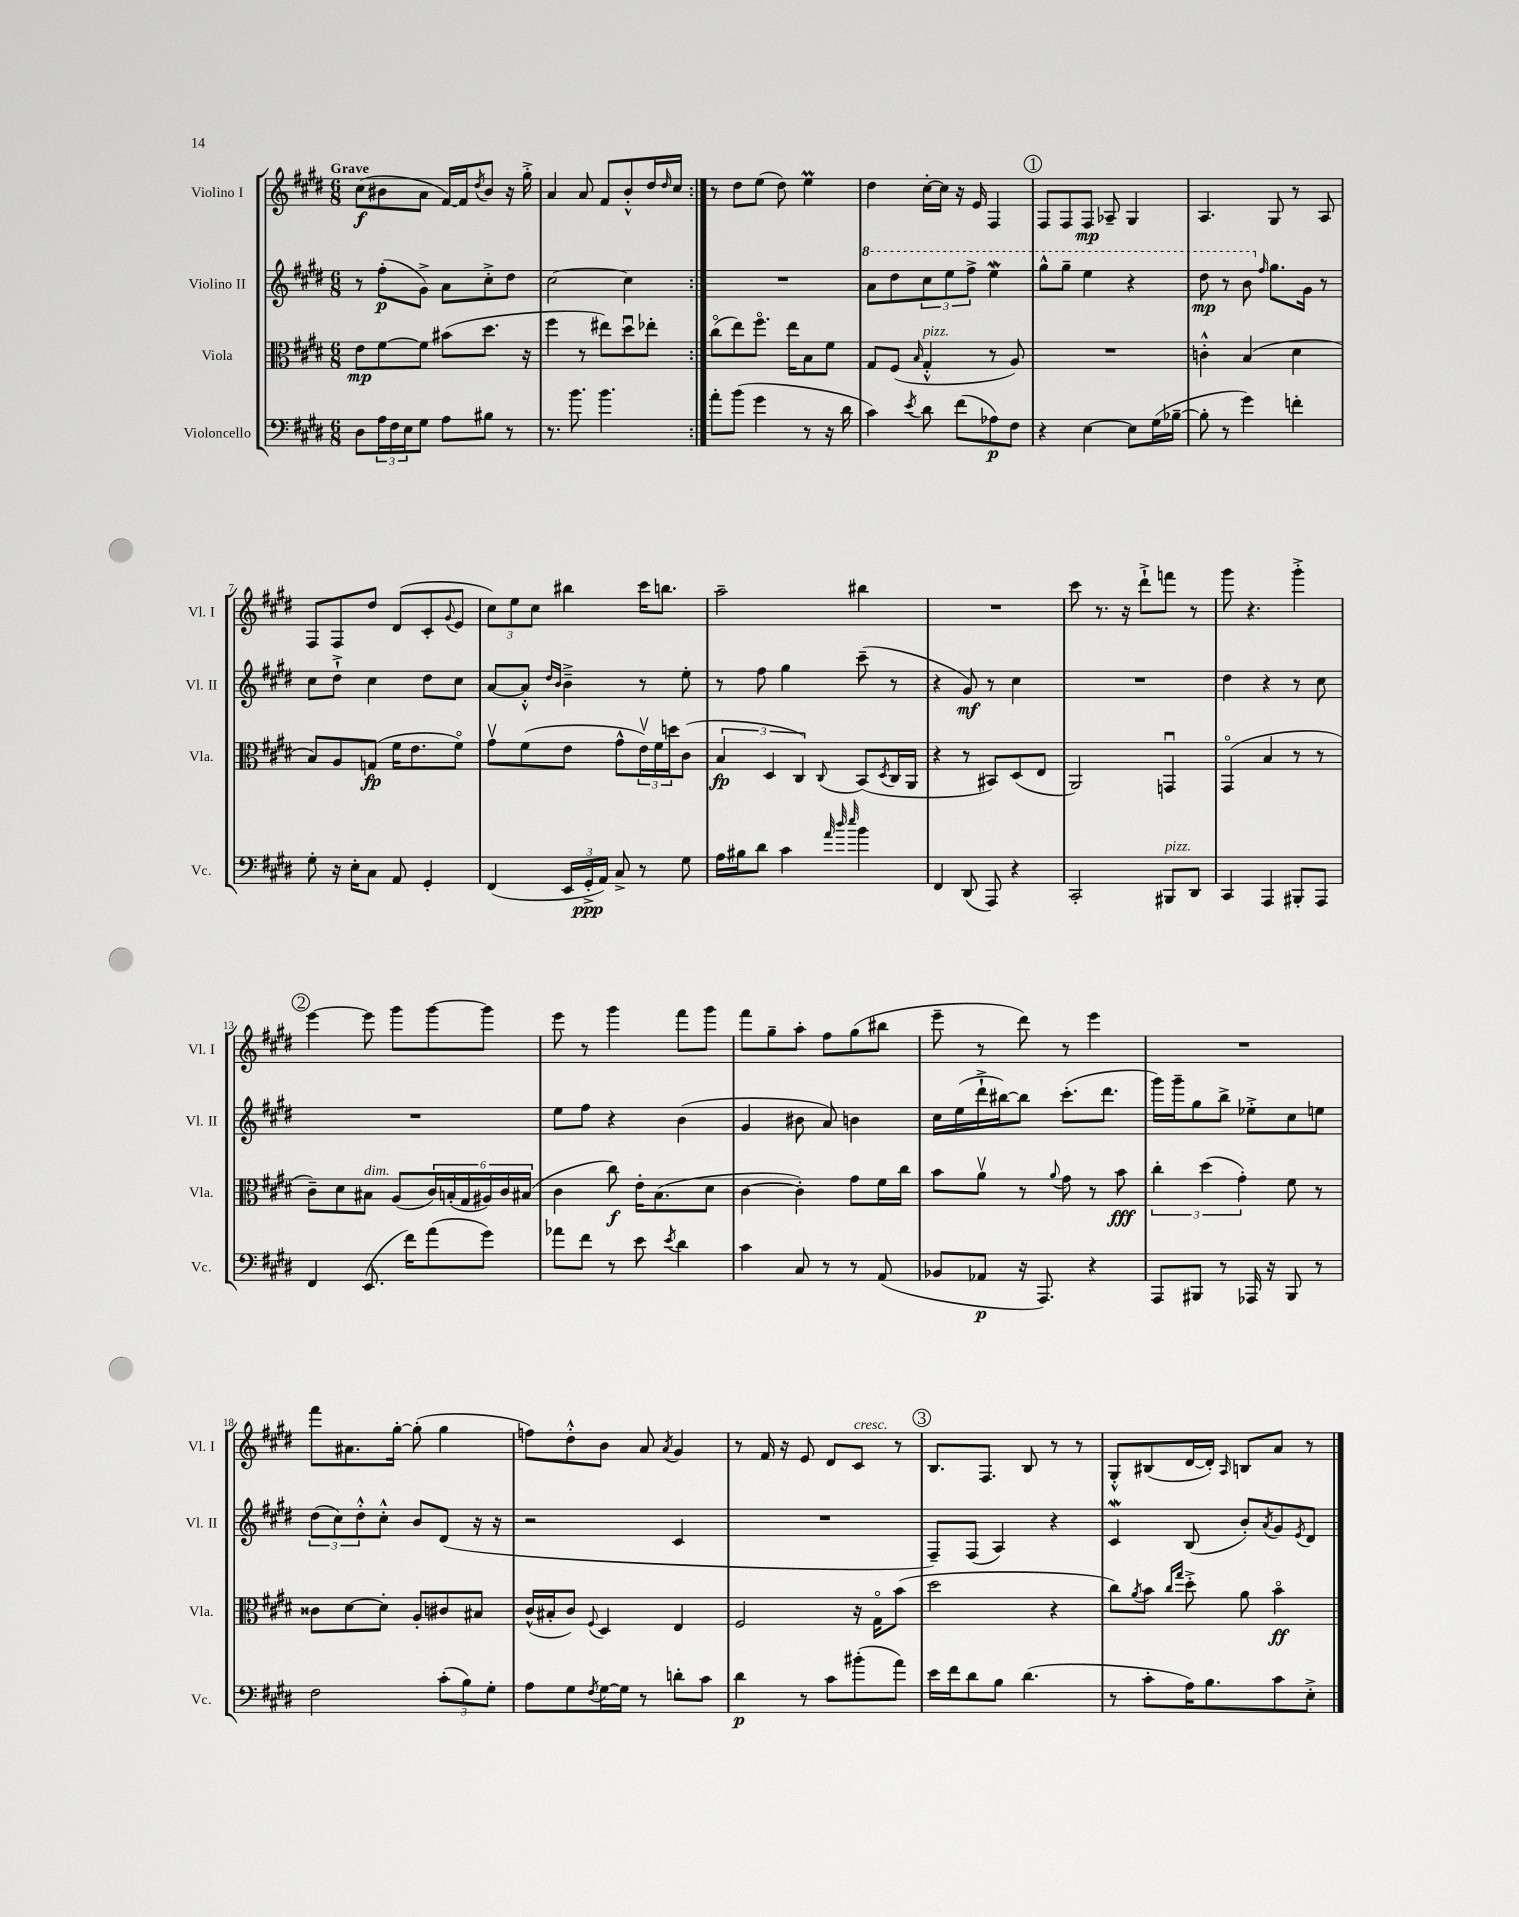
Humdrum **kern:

**kern	**kern	**kern	**kern
*staff4	*staff3	*staff2	*staff1
*clefF4	*clefC3	*clefG2	*clefG2
*k[f#c#g#d#]	*k[f#c#g#d#]	*k[f#c#g#d#]	*k[f#c#g#d#]
*M6/8	*M6/8	*M6/8	*M6/8
8D#\L	8e\L	8r	(8cc#\L
24A\L	[8f#\	(8ff#'\L	8b#\
24F#\	.	.	.
24E\J	.	.	.
8G#\J	8f#\]J	8g#^\J)	8a\J
8A\L	(8b#\L	8a\L	[16f#/LL)
.	.	.	16f#/]J
.	.	.	8qdd#/
8B#\J	8.dd#\J	8cc#'^\	8b#/J
8r	.	8dd#\J	16r
.	16r	.	16gg#'^\
=	=	=	=
8.r	4ff#\	[2cc#\	4a/
8.b\	.	.	.
.	8r	.	8a/
4.b\	8ee#\L)	.	8f#/L
.	8dd#u\	4cc#\]	8b'^^/
.	8ee-'\J	.	16dd#/L
.	.	.	16qqdd#/
.	.	.	16cc#/JJ
=:|!	=:|!	=:|!	=:|!
8a'\L	(8cc#o\L	2.r	8r
(8b\J	8ee\)	.	8dd#\L
4g#\	8.ff#o\J	.	(8ee\J
.	.	.	8dd#\)
.	16ee\LK	.	.
8r	8B\	.	4ee\
16r	8f#\J	.	.
16d#\	.	.	.
=	=	=	=
4c#\)	8G#/L	8aa\L	4dd#\
.	(8F#/J	8ddd#\	.
8qe/	16qqB/	.	.
8d#\	4G#'^^/	12ccc#\	[16cc#'\LL
.	.	.	16cc#\]JJ
.	.	12eee\	.
(8f#\L	.	.	16r
.	.	12fff#^\J	.
.	.	.	16e/
8A-\)	8r	4eee\	4F#/
8F#\J	8A/)	.	.
=	=	=	=
4r	2.r	8ggg#^^\L	8F#/L
.	.	8ggg#~\J	8F#/
[4E\	.	4eee\	8F#/J
.	.	.	8A-~/
8E\]L	.	4r	4G#/
(16G#\L	.	.	.
[16B-~\JJ	.	.	.
=	=	=	=
8B-'\]	4c'^^\	8ddd#\	4.A/
8r	.	8r	.
4g#\)	(4B/	8bb\	.
.	.	16qqff#/	.
.	.	8.gg#\L	8G#/
4f'\	4d#\	.	8r
.	.	16g#\Jk	.
.	.	8r	8A/
=	=	=	=
8G#'\	8B/L)	8cc#\L	8F#/L
16r	8A/	8dd#`^\J	8F#/
16E'\LK	.	.	.
8C#\J	(8G/J	4cc#\	8dd#/J
8AA/	16f#\LK	.	(8d#/L
.	8.e\	.	.
4GG#'/	.	8dd#\L	8c#'/
.	.	.	8qqg#/
.	8f#o\J)	8cc#\J	8e/J
=	=	=	=
(4FF#/	8g#v\L	[8a/L	12cc#\L)
.	.	.	12ee\
.	(8f#\	8a'^^/]J	.
.	.	.	12cc#\J
.	.	16qqdd#/LL	.
.	.	16qqb/JJ	.
24EE/LL	8e\J	4b~^\	4bb#\
24GG#'^/	.	.	.
24AA/JJ)	.	.	.
8C#^/	8g#^^\L	.	.
8r	24ev\L)	8r	16ccc#\LK
.	24f#\	.	.
.	.	.	8.bb\J
.	24dd\J	.	.
8G#\	(8c#\J	8ee'\	.
=	=	=	=
16A\LL	6B/	8r	2aa~\
16B#\J	.	.	.
8d#\J	.	8ff#\	.
.	6D#/	.	.
4c#\	.	4gg#\	.
.	6C#/)	.	.
32qqa/	.	.	.
32qqdd#/	.	.	.
32qqee/	8qqC#/	.	.
4b\	(8BB/L	(8ccc#~\	4bb#\
.	8qD#/	.	.
.	16C#/L	8r	.
.	16AA/JJ	.	.
=	=	=	=
4FF#/	4r	4r	2.r
(8DD#/	8r	8g#/)	.
8AAA/)	8BB#/L)	8r	.
4r	(8D#/	4cc#\	.
.	8E/J	.	.
=	=	=	=
2CC#'/	2AA/)	2.r	8ccc#\
.	.	.	8.r
.	.	.	16r
.	.	.	8ddd#`^\L
8BBB#/L	4GGu/	.	8fff\J
8DD#/J	.	.	8r
=	=	=	=
4CC#/	(4GG#o/	4dd#\	8ggg#\
.	.	.	4.r
4AAA/	4B/	4r	.
8BBB#'/L	8r	8r	4ggg#'^\
8AAA/J	8r	8cc#\	.
=	=	=	=
4FF#/	8c#~\L)	2.r	[4eee\
.	8d#\	.	.
(8.EE/	8B#\J	.	8eee\]
.	(8A/L	.	8ggg#\L
16f#\LK)	.	.	.
(8a\	24c#/L)	.	[8ggg#\
.	(24B'/	.	.
.	24G#/	.	.
8g#\J)	24A#/)	.	8ggg#\]J
.	24c#/	.	.
.	(24B#/JJ	.	.
=	=	=	=
8a-\L	4c#\	8ee\L	8eee\
8f#\J	.	8ff#\J	8r
8r	8cc#\)	4r	4ggg#\
8e\	16e'\LK	.	.
.	(8.B\	.	.
8qe/	.	.	.
4d#\	.	(4b\	8fff#\L
.	8d#\J	.	8ggg#\J
=	=	=	=
4c#\	[4c#\	4g#/	8fff#\L
.	.	.	8gg#~\
8C#/	4c#'\])	8b#\	8aa'\J
8r	.	8a/)	8ff#\L
8r	8g#\L	4b\	(8gg#\
(8AA/	16f#\L	.	8bb#\J
.	16cc#\JJ	.	.
=	=	=	=
8BB-/L	8b\L	16cc#\LL	8eee~\
.	.	(16ee\	.
8AA-/J	8av\J	16ddd#`^\	8r
.	.	[16bb#\J)	.
16r	8r	8bb#\]J	8ddd#\)
8.AAA/)	.	.	.
.	8qqa/	.	.
.	8g#\	(8.ccc#'\L	8r
4r	8r	.	4eee\
.	.	8.ddd#\J	.
.	8b\	.	.
=	=	=	=
8AAA/L	6cc#'\	16ggg#\LL)	2.r
.	.	16ggg#~\J	.
8BBB#/J	.	8gg#\	.
.	(6dd#\	.	.
8r	.	8bb^\J	.
.	6g#'\)	.	.
16AAA-/	.	8ee-'^\L	.
16r	.	.	.
8BBB#/	8f#\	8cc#\	.
8r	8r	8ee\J	.
=	=	=	=
2F#\	8c##\L	(12dd#\L	8fff#\L
.	.	12cc#\)	.
.	[8d#\	.	8.a#\
.	.	12dd#'^^\	.
.	8d#'\]J	8cc#'^^\J	.
.	.	.	[16gg#'\Jk
.	8A'/L	8b/L	(8gg#'\]
(12c#'\L	8c#/	(8d#/J	4gg#\
12B\)	.	.	.
.	8B#/J	16r	.
12G#'\J	.	.	.
.	.	16r	.
=	=	=	=
8A\L	(16c#^^/LL	2r	8ff\L)
.	16B#'/J	.	.
8G#\	8c#/J)	.	8dd#'^^\
8qF#/	8qqF#/	.	.
[16G#\L	4D#/	.	8b\J
16G#\]JJ	.	.	.
8r	.	.	8a/
.	.	.	8qa/
8d'\L	4E/	4c#/	4g#/
8c#\J	.	.	.
=	=	=	=
4d#\	2F#/	2.r	8r
.	.	.	16f#/
.	.	.	16r
8r	.	.	8e/
8c#\L	.	.	8d#/L
(8b#'\	16r	.	8c#/J
.	16G#o\LK	.	.
8a\J)	(8b\J	.	8r
=	=	=	=
16e\LL	2dd#\	8F#~/L)	8.B/L
16f#\J	.	.	.
8d#\	.	(8F#/J	.
.	.	.	8.F#/J
8B\J	.	4A/)	.
(4.d#\	.	.	8B/
.	4r	4r	8r
.	.	.	8r
=	=	=	=
8r	8cc#\L)	4c#/	8G#'^^/L
.	8qa/	.	.
8c#'\L	8b\J	.	(8B#/
.	16qqcc#/LL	.	.
.	16qqgg#/JJ	.	.
16A\K)	8dd#'^\	(8B/	[16d#/L
8.B\	.	.	16d#'/]JJ)
.	.	.	16qqA/
.	8a\	8b'/L)	8B/L
.	.	8qa/	.
8c#\	4bo\	8g#/	8a/J
.	.	8qe/	.
8E'^\J	.	8d#/J	8r
==	==	==	==
*-	*-	*-	*-
